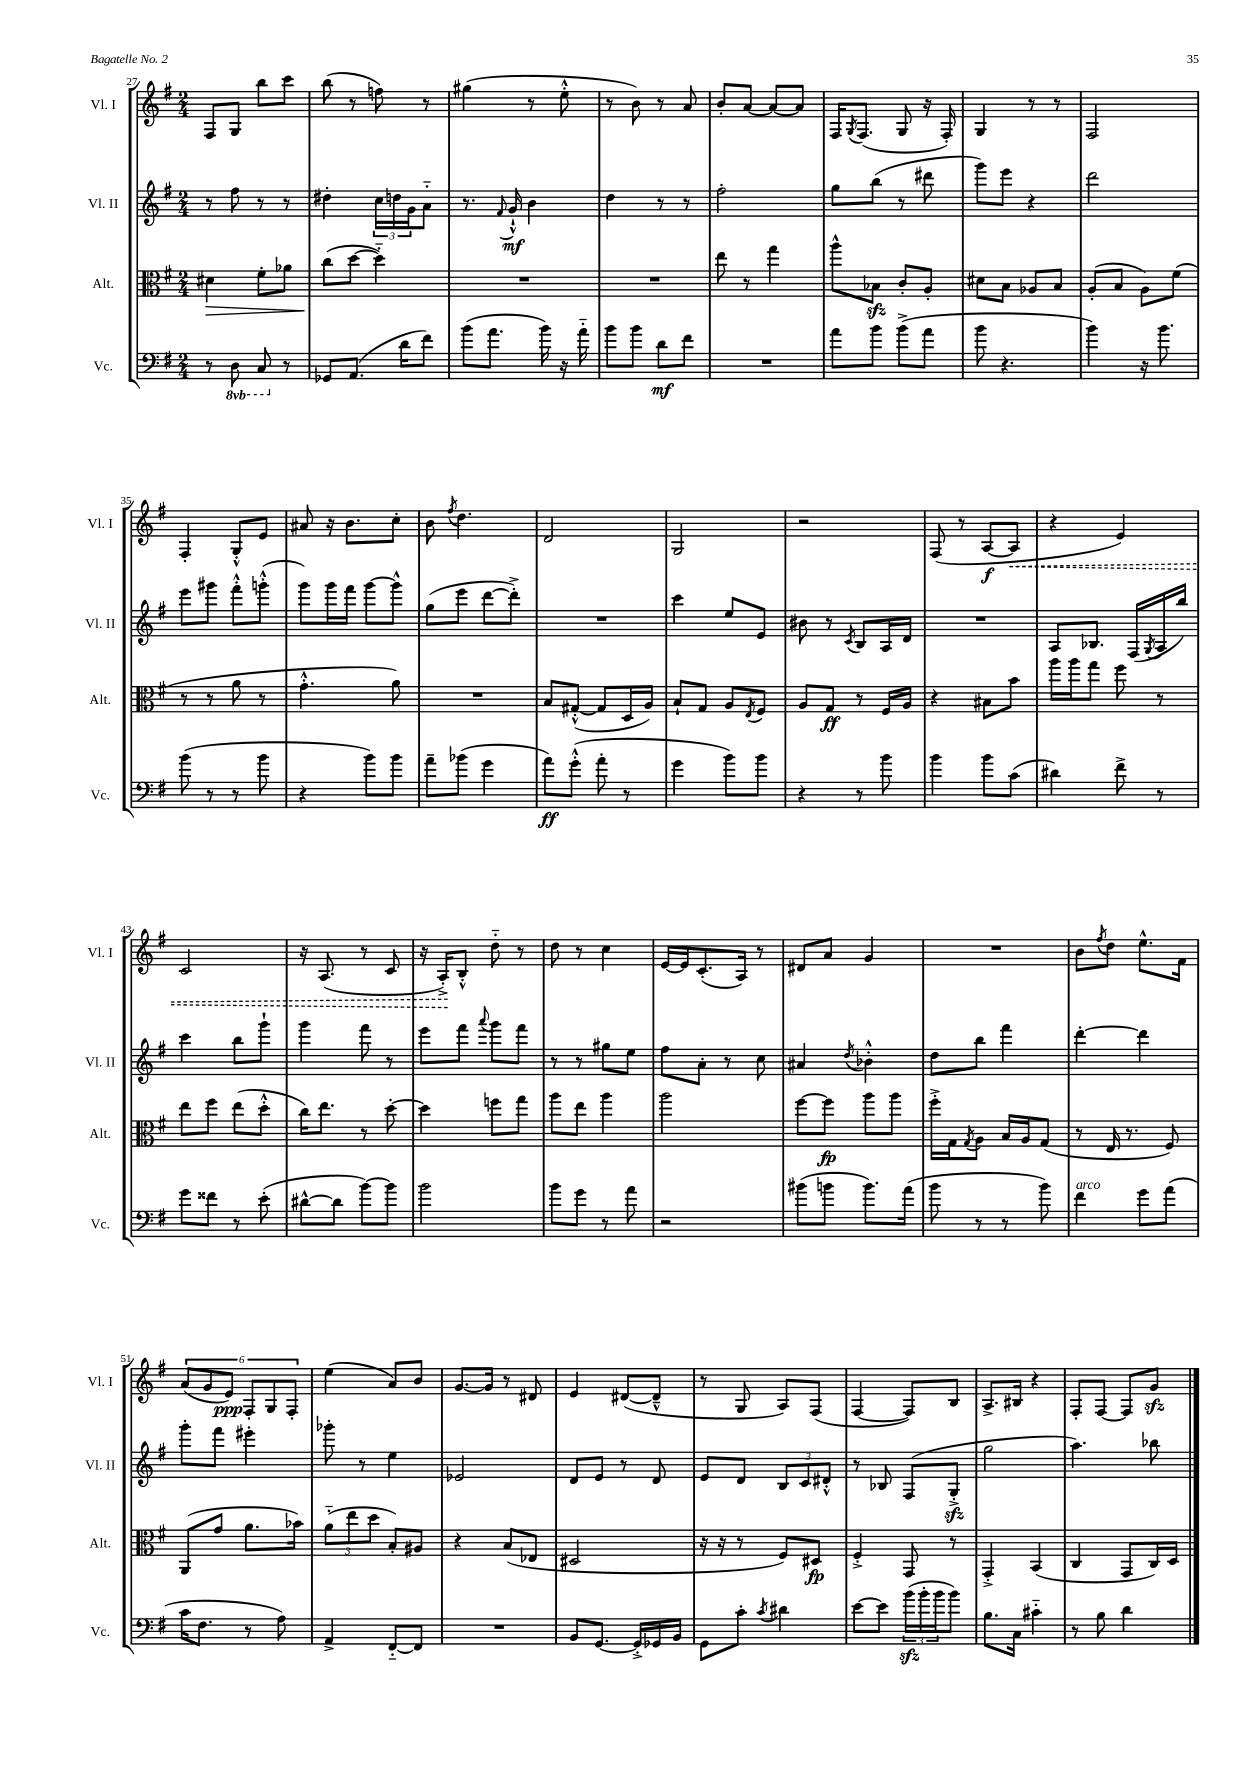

**kern	**dynam	**kern	**dynam	**kern	**dynam	**kern	**dynam
*part4	*part4	*part3	*part3	*part2	*part2	*part1	*part1
*staff4	*staff4	*staff3	*staff3	*staff2	*staff2	*staff1	*staff1
*I"Vc.	*	*I"Alt.	*	*I"Vl. II	*	*I"Vl. I	*
*I'Vc.	*	*I'Alt.	*	*I'Vl. II	*	*I'Vl. I	*
*clefF4	*	*clefC3	*	*clefG2	*	*clefG2	*
*k[f#]	*	*k[f#]	*	*k[f#]	*	*k[f#]	*
*M2/4	*	*M2/4	*	*M2/4	*	*M2/4	*
=27	=27	=27	=27	=27	=27	=27	=27
!	!	!	!LO:HP:b	!	!	!	!
8r	.	4d#X\	>	8r	.	8F#/L	.
*8ba	*	*	*	*	*	*	*
8DD\	.	.	.	8ff#\	.	8G/J	.
8CC/	.	8f#'\L	.	8r	.	8bb\L	.
*X8ba	*	*	*	*	*	*	*
8r	.	8a-X\J	.	8r	.	8ccc\J	.
=28	=28	=28	=28	=28	=28	=28	=28
8GG-X/L	.	(8cc\L	.	4dd#X'\	.	(8bb\	.
(8.AA/J	.	[8dd\J	]	.	.	8r	.
.	.	4dd\])	.	24cc\LL	.	8ffn\)	.
.	.	.	.	24ddn\	.	.	.
16d\KL	.	.	.	.	.	.	.
.	.	.	.	24g\J	.	.	.
8f#\J)	.	.	.	8a\J	.	8r	.
=29	=29	=29	=29	=29	=29	=29	=29
(8b\L	.	2r	.	8.r	.	(4gg#X\	.
8.a\J	.	.	.	.	.	.	.
.	.	.	.	8qqf#/	.	.	.
.	.	.	.	16g`^^/	mf	.	.
.	.	.	.	4b\	.	8r	.
16b\)	.	.	.	.	.	.	.
16r	.	.	.	.	.	8ee'^^\	.
16a\	.	.	.	.	.	.	.
=30	=30	=30	=30	=30	=30	=30	=30
8b\L	.	2r	.	4dd\	.	8r	.
8b\J	.	.	.	.	.	8b\)	.
8d\L	mf	.	.	8r	.	8r	.
8f#\J	.	.	.	8r	.	8a/	.
=31	=31	=31	=31	=31	=31	=31	=31
2r	.	8ee\	.	2ff#'\	.	8b'/L	.
.	.	8r	.	.	.	[8a/J	.
.	.	4gg\	.	.	.	8a/L_	.
.	.	.	.	.	.	8a/J]	.
=32	=32	=32	=32	=32	=32	=32	=32
8a\L	.	8aa^^\L	.	8gg\L	.	16F#/KL	.
.	.	.	.	.	.	8qG/	.
.	.	.	.	.	.	(8.F#/J	.
8b\J	.	8B-Xzz\J	.	(8bb\J	.	.	.
(8b^\L	.	8c'/L	.	8r	.	8G/	.
8a\J	.	8A'/J	.	8ddd#X\	.	16r	.
.	.	.	.	.	.	16F#'/)	.
=33	=33	=33	=33	=33	=33	=33	=33
8b\	.	8d#X\L	.	8ggg\L)	.	4G/	.
4.r	.	8B\J	.	8eee\J	.	.	.
.	.	8A-X/L	.	4r	.	8r	.
.	.	8B/J	.	.	.	8r	.
=34	=34	=34	=34	=34	=34	=34	=34
4b\)	.	(8A'/L	.	2ddd\	.	2F#/	.
.	.	8B/J	.	.	.	.	.
16r	.	8A\L)	.	.	.	.	.
8.b\	.	.	.	.	.	.	.
.	.	(8f#\J	.	.	.	.	.
!!LO:LB:g=z
=35	=35	=35	=35	=35	=35	=35	=35
(8b\	.	8r	.	8eee\L	.	4F#'/	.
8r	.	8r	.	8ggg#X\J	.	.	.
8r	.	8a\	.	8fff#'^^\L	.	8G'^^/L	.
8b\	.	8r	.	(8gggn'^^\J	.	8e/J	.
=36	=36	=36	=36	=36	=36	=36	=36
4r	.	4.g'^^\	.	8ggg\L)	.	8a#X/	.
.	.	.	.	16ggg\L	.	16r	.
.	.	.	.	16fff#\JJ	.	8.b\L	.
8b\L)	.	.	.	[8ggg\L	.	.	.
8b\J	.	8a\)	.	8ggg^^\J]	.	8cc'\J	.
=37	=37	=37	=37	=37	=37	=37	=37
8a~\L	.	2r	.	(8gg\L	.	8b\	.
.	.	.	.	.	.	8qff#/	.
(8b-X\J	.	.	.	8eee\J	.	4.dd\	.
4g\	.	.	.	[8ddd\L	.	.	.
.	.	.	.	8ddd'^\J])	.	.	.
=38	=38	=38	=38	=38	=38	=38	=38
8a\L)	ff	8B/L	.	2r	.	2d/	.
(8g'^^\J	.	([8G#X'^^/J	.	.	.	.	.
8a'\	.	8G#/L]	.	.	.	.	.
8r	.	16D/L	.	.	.	.	.
.	.	16A/JJ)	.	.	.	.	.
=39	=39	=39	=39	=39	=39	=39	=39
4g\	.	8B`/L	.	4ccc\	.	2G/	.
.	.	8G/J	.	.	.	.	.
8b\L)	.	8A/L	.	8ee/L	.	.	.
.	.	8qE/	.	.	.	.	.
8b\J	.	8F#/J	.	8e/J	.	.	.
=40	=40	=40	=40	=40	=40	=40	=40
4r	.	8A/L	.	8b#X\	.	2r	.
.	.	8G/J	ff	8r	.	.	.
.	.	.	.	8qc/	.	.	.
8r	.	8r	.	8B/L	.	.	.
8b\	.	16F#/LL	.	16A/L	.	.	.
.	.	16A/JJ	.	16d/JJ	.	.	.
=41	=41	=41	=41	=41	=41	=41	=41
4b\	.	4r	.	2r	.	(8F#/	.
.	.	.	.	.	.	8r	.
8b\L	.	8B#X\L	.	.	.	[8A/L	f
!	!	!	!	!	!	!	!LO:HP:b
(8c\J	.	8b\J	.	.	.	8A/J]	<
=42	=42	=42	=42	=42	=42	=42	=42
4d#X\)	.	16aa\LL	.	8A/L	.	4r	.
.	.	16aa\J	.	.	.	.	.
.	.	8gg\J	.	8.B-X/J	.	.	.
8f#^\	.	8ff#\	.	.	.	4e/)	.
.	.	.	.	(16F#/LL	.	.	.
.	.	.	.	8qG/	.	.	.
8r	.	8r	.	16A/	.	.	.
.	.	.	.	16bb/JJ)	.	.	.
!!LO:LB:g=z
=43	=43	=43	=43	=43	=43	=43	=43
8g\L	.	8ee\L	.	4ccc\	.	2c/	.
8f##X\J	.	8ff#\J	.	.	.	.	.
8r	.	(8ee\L	.	8bb\L	.	.	.
(8e'\	.	8dd'^^\J	.	8ggg`\J	.	.	.
=44	=44	=44	=44	=44	=44	=44	=44
[8d#X^^\L	.	16cc\KL)	.	4ggg\	.	16r	.
.	.	8.ee\J	.	.	.	(8.A/	.
8d#\J]	.	.	.	.	.	.	.
[8b\L)	.	8r	.	8fff#\	.	8r	.
8b\J]	.	[8dd'\	.	8r	.	8c/	.
=45	=45	=45	=45	=45	=45	=45	=45
2b\	.	4dd\]	.	8eee\L	.	16r	.
.	.	.	.	.	.	16A'^/KL)	.
.	.	.	.	8fff#\J	.	8B'^^/J	[
.	.	.	.	8qqaaa/	.	.	.
.	.	8ffn\L	.	8ggg\L	.	8dd\	.
.	.	8gg\J	.	8fff#\J	.	8r	.
=46	=46	=46	=46	=46	=46	=46	=46
8b\L	.	8aa\L	.	8r	.	8dd\	.
8g\J	.	8ee\J	.	8r	.	8r	.
8r	.	4aa\	.	8gg#X\L	.	4cc\	.
8a\	.	.	.	8ee\J	.	.	.
=47	=47	=47	=47	=47	=47	=47	=47
2r	.	2aa\	.	8ff#\L	.	[16e/LL	.
.	.	.	.	.	.	16e/J]	.
.	.	.	.	8a'\J	.	(8.c'/	.
.	.	.	.	8r	.	.	.
.	.	.	.	.	.	16A/Jk)	.
.	.	.	.	8cc\	.	8r	.
=48	=48	=48	=48	=48	=48	=48	=48
(8b#X\L	.	[8ff#\L	.	4a#X/	.	8d#X/L	.
8bn\J	.	8ff#\J]	fp	.	.	8a/J	.
.	.	.	.	8qdd/	.	.	.
8.b\L)	.	8aa\L	.	4b-X'^^\	.	4g/	.
.	.	8aa\J	.	.	.	.	.
(16a\Jk	.	.	.	.	.	.	.
=49	=49	=49	=49	=49	=49	=49	=49
8b\	.	16ff#'^\LL	.	8dd\L	.	2r	.
.	.	16G\J	.	.	.	.	.
.	.	8qG/	.	.	.	.	.
8r	.	8A\J	.	8bb\J	.	.	.
8r	.	16B/LL	.	4fff#\	.	.	.
.	.	16A/J	.	.	.	.	.
8b\)	.	(8G/J	.	.	.	.	.
=50	=50	=50	=50	=50	=50	=50	=50
!LO:TX:a:i:t=arco	!	!	!	!	!	!	!
4f#\	.	8r	.	[4ddd'\	.	8b\L	.
.	.	.	.	.	.	8qff#/	.
.	.	16E/	.	.	.	8dd\J	.
.	.	8.r	.	.	.	.	.
8g\L	.	.	.	4ddd\]	.	8.ee^^\L	.
(8a\J	.	8F#/)	.	.	.	.	.
.	.	.	.	.	.	16f#\Jk	.
!!LO:LB:g=z
=51	=51	=51	=51	=51	=51	=51	=51
16c\KL	.	(8AA/L	.	8ggg'\L	.	(12a/L	.
8.F#\J	.	.	.	.	.	.	.
.	.	.	.	.	.	12g/	.
.	.	8g/J	.	8fff#\J	.	.	.
.	.	.	.	.	.	12e/J)	ppp
8r	.	8.a\L	.	4eee#X'\	.	12F#'/L	.
.	.	.	.	.	.	12G/	.
8A\)	.	.	.	.	.	.	.
.	.	.	.	.	.	12F#'/J	.
.	.	16b-X\Jk)	.	.	.	.	.
=52	=52	=52	=52	=52	=52	=52	=52
4AA^/	.	(12a\L	.	8ggg-X'\	.	(4ee\	.
.	.	12ee\	.	.	.	.	.
.	.	.	.	8r	.	.	.
.	.	12dd\J	.	.	.	.	.
[8FF#/L	.	8B'/L)	.	4ee\	.	8a/L)	.
8FF#/J]	.	8A#X/J	.	.	.	8b/J	.
=53	=53	=53	=53	=53	=53	=53	=53
2r	.	4r	.	2e-X/	.	[8.g/L	.
.	.	.	.	.	.	16g/Jk]	.
.	.	(8B/L	.	.	.	8r	.
.	.	8E-X/J	.	.	.	8d#X/	.
=54	=54	=54	=54	=54	=54	=54	=54
8BB/L	.	2D#X/	.	8d/L	.	4e/	.
[8.GG/J	.	.	.	8e/J	.	.	.
.	.	.	.	8r	.	([8d#X/L	.
16GG'^/LL]	.	.	.	.	.	.	.
16GG-X/	.	.	.	8d/	.	8d#~^^/J]	.
16BB/JJ	.	.	.	.	.	.	.
=55	=55	=55	=55	=55	=55	=55	=55
8GG\L	.	16r	.	8e/L	.	8r	.
.	.	16r	.	.	.	.	.
8c'\J	.	8r	.	8d/J	.	8G/	.
8qc/	.	.	.	.	.	.	.
4d#X\	.	8F#/L)	.	12B/L	.	8A/L)	.
.	.	.	.	12c/	.	.	.
.	.	8D#X/J	fp	.	.	(8F#/J	.
.	.	.	.	12d#X'^^/J	.	.	.
=56	=56	=56	=56	=56	=56	=56	=56
[8e\L	.	4F#'^/	.	8r	.	[4F#/	.
8e\J]	.	.	.	8B-X/	.	.	.
(24bzz\LL	.	8GG/	.	(8F#/L	.	8F#/L])	.
24b'\	.	.	.	.	.	.	.
24b\J	.	.	.	.	.	.	.
8b\J)	.	8r	.	8Gzz'^/J	.	8B/J	.
=57	=57	=57	=57	=57	=57	=57	=57
8.B\L	.	4GG'^/	.	2gg\	.	8.A^/L	.
16C\Jk	.	.	.	.	.	16B#X/Jk	.
4c#X\	.	(4BB/	.	.	.	4r	.
=58	=58	=58	=58	=58	=58	=58	=58
8r	.	4C/	.	4.aa\)	.	8F#'/L	.
8B\	.	.	.	.	.	[8F#/J	.
4d\	.	8GG/L	.	.	.	8F#/L]	.
.	.	16C/L)	.	8bb-X\	.	8gzz/J	.
.	.	16D/JJ	.	.	.	.	.
==	==	==	==	==	==	==	==
*-	*-	*-	*-	*-	*-	*-	*-
